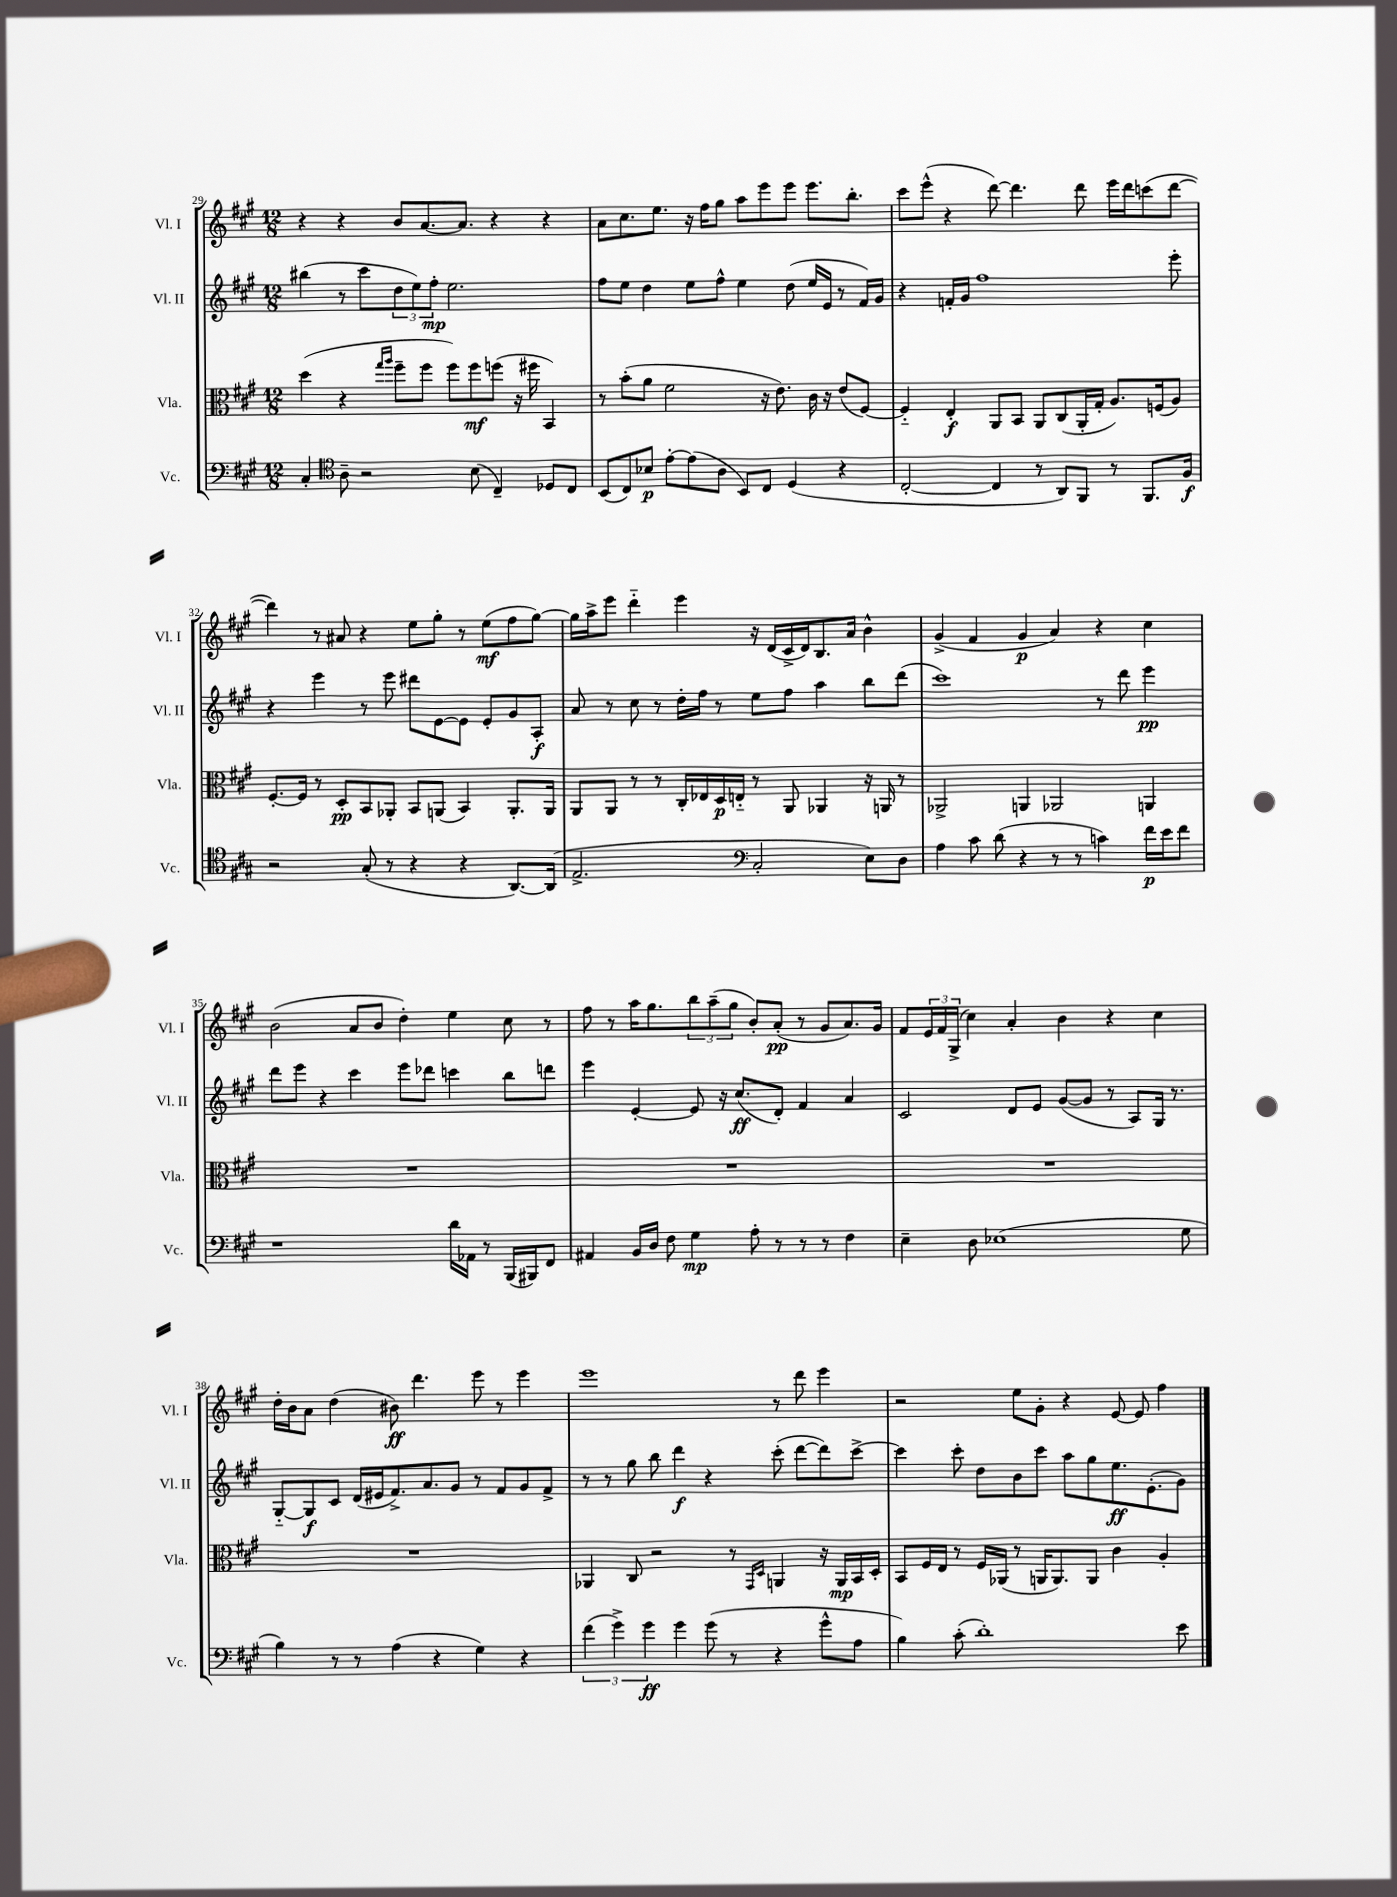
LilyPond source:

<<
\new StaffGroup <<
\new Staff = "s0" \with { instrumentName = "Vl. I" shortInstrumentName = "Vl. I" } {
    \clef treble \key a \major \numericTimeSignature \time 12/8
    r4 r4 b'8 a'8.~ a'8. r4 r4 |
    a'8 cis''8. e''8. r16 fis''16 gis''8 a''8 e'''8 e'''8 e'''8. b''8.-. |
    cis'''8 e'''8-^( r4 d'''8~) d'''4. d'''8 e'''16 d'''16 c'''8( d'''8~ |
    d'''4) r8 ais'8 r4 e''8 gis''8-. r8 e''8\mf( fis''8 gis''8~) |
    gis''16 a''16-> e'''8 d'''4-_ e'''4 r16 d'16( cis'16-> d'16) b8. a'16 b'4-^ |
    gis'4->( fis'4 gis'4\p a'4) r4 cis''4 |
    b'2( a'8 b'8 d''4-.) e''4 cis''8 r8 |
    fis''8 r8 a''16 gis''8. \tuplet 3/2 { b''8 a''8--( gis''8 } b'8-.) a'8-.\pp( r8 gis'8 a'8.) gis'16 |
    fis'8 \tuplet 3/2 { e'16 fis'16 gis16->( } cis''4) a'4-. b'4 r4 cis''4 |
    d''16-. b'16 a'8 d''4( bis'8\ff) d'''4. e'''8 r8 e'''4 |
    e'''1 r8 d'''8 e'''4 |
    r2 e''8 gis'8-. r4 e'8~ e'8 fis''4 \bar "|." |
}
\new Staff = "s1" \with { instrumentName = "Vl. II" shortInstrumentName = "Vl. II" } {
    \clef treble \key a \major \numericTimeSignature \time 12/8
    bis''4( r8 cis'''8 \tuplet 3/2 { d''8 e''8) fis''8-.\mp } e''2. |
    fis''8 e''8 d''4 e''8 fis''8-^ e''4 d''8( e''16 e'16 r8 fis'16) gis'16 |
    r4 f'16-. gis'16 fis''1 e'''8-. |
    r4 e'''4 r8 e'''8 dis'''8 e'8~ e'8 e'8-. gis'8 a8-.\f |
    a'8 r8 cis''8 r8 d''16-. fis''16 r8 e''8 fis''8 a''4 b''8 d'''8( |
    cis'''1) r8 d'''8 e'''4\pp |
    d'''8 e'''8 r4 cis'''4 e'''8 des'''8 c'''4 b''8 d'''8 |
    e'''4 e'4~-. e'8 r16 cis''8.\ff( d'8-.) fis'4 a'4 |
    cis'2 d'8 e'8 gis'8~( gis'8 r8 a8) gis16 r8. |
    gis8~-_ gis8\f cis'8 d'16( eis'16 fis'8.->) a'8. gis'8 r8 fis'8 gis'8 fis'8-> |
    r8 r8 gis''8 b''8 d'''4\f r4 cis'''8-.( d'''8~ d'''8) cis'''8~-> |
    cis'''4 cis'''8-. d''8 b'8 cis'''8 a''8 gis''8 e''8.\ff e'8.-.( gis'8) \bar "|." |
}
\new Staff = "s2" \with { instrumentName = "Vla." shortInstrumentName = "Vla." } {
    \clef alto \key a \major \numericTimeSignature \time 12/8
    d''4( r4 \grace { gis''16 a''16 } fis''8-- fis''8 fis''8) fis''8\mf f''8( r16 fis''16 b,4) |
    r8 b'8-.( a'8 fis'2 r16 e'8.) cis'16 r16 e'8( fis8~) |
    fis4-_ e4-.\f a,8 b,8 a,8 cis8( a,16-. gis16-. a8.) f16( a8) |
    fis8.~-. fis16 r8 d8-.\pp b,8 aes,8-. b,8 a,8( b,4) a,8.-. a,16 |
    a,8 a,8 r8 r8 cis16-. ees16 d16\p e16-_ r8 a,8 aes,4 r16 a,16 r8 |
    aes,2-> a,4 aes,2 a,4 |
    R1. |
    R1. |
    R1. |
    R1. |
    aes,4 cis8 r2 r8 \grace { gis,16 d16 } a,4 r16 a,16\mp b,16 d16-. |
    b,8 fis16 e16 r8 fis16 aes,16( r8 a,16 a,8.) a,8 cis'4 a4-. \bar "|." |
}
\new Staff = "s3" \with { instrumentName = "Vc." shortInstrumentName = "Vc." } {
    \clef bass \key a \major \numericTimeSignature \time 12/8
    cis4-. \clef tenor a8-- r2 b8( cis4--) des8 cis8 |
    b,8( cis8) bes8\p e'8~-. e'8( a8 b,8) cis8 d4( r4 |
    cis2~-. cis4 r8 a,8) fis,8 r8 fis,8. fis16\f |
    r2 gis8-.( r8 r4 r4 a,8.~) a,16( |
    e2.-> \clef bass cis2-. e8) d8 |
    a4 cis'8 d'8( r4 r8 r8 c'4) fis'16\p e'16 fis'8 |
    r1 d'16 aes,16 r8 b,,16( bis,,16) fis,8 |
    ais,4 b,16 d16 fis8 gis4\mp a8-. r8 r8 r8 fis4 |
    e4-- d8 ees1( gis8 |
    b4) r8 r8 a4( r4 gis4) r4 |
    \tuplet 3/2 { fis'4( gis'4->) gis'4\ff } gis'4 gis'8( r8 r4 gis'8-^ a8 |
    b4) cis'8-.( d'1-.) e'8 \bar "|." |
}
>>
>>
\layout { \context { \Score currentBarNumber = #29 } }
